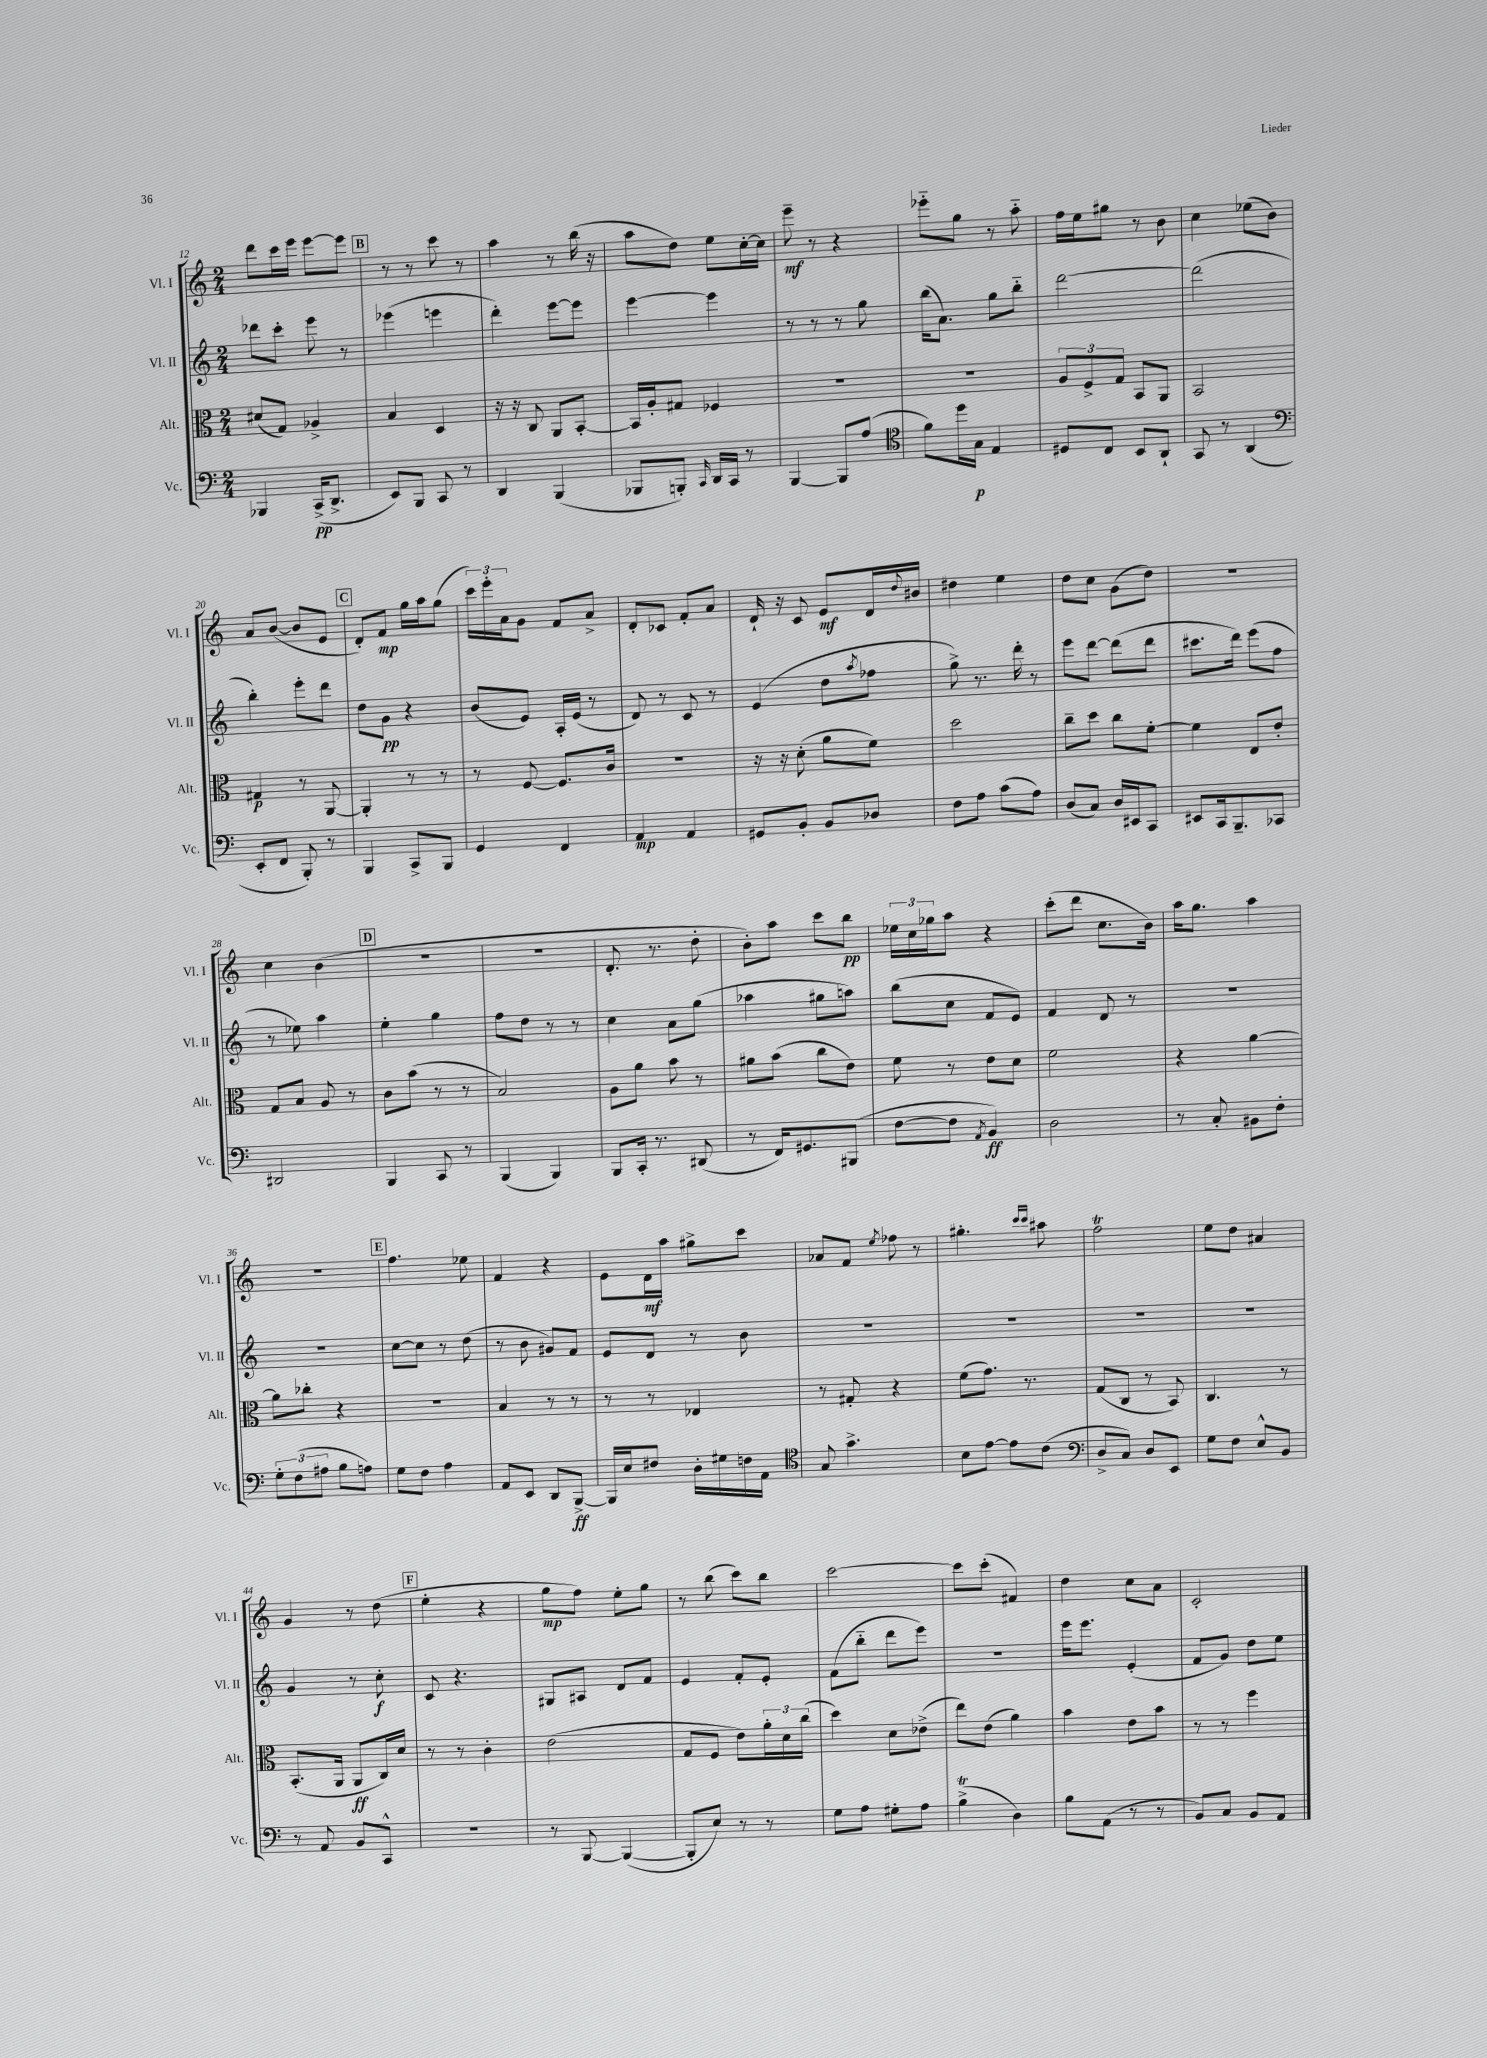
<<
\new StaffGroup <<
\new Staff = "s0" \with { instrumentName = "Vl. I" shortInstrumentName = "Vl. I" } {
    \clef treble \key c \major \numericTimeSignature \time 2/4
    d'''8 c'''16 e'''16 e'''8~ e'''8 |
    \mark \markup { \box "B" } r8 r8 c'''8 r8 |
    a''4 r8 b''16( r16 |
    a''8 d''8) e''8 c''16~-. c''16 |
    e'''8--\mf r8 r4 |
    ees'''8-_ g''8 r8 a''8-_ |
    f''16 e''16 gis''8 r8 b'8 |
    c''4 ees''8( b'8) |
    a'8 b'8~( b'8 e'8 |
    \mark \markup { \box "C" } d'8-.) f'8\mp g''16 a''16 g''8( |
    \tuplet 3/2 { c'''16) e'''16-. a'16 } g'8 f'8 a'8-> |
    d'8-. ces'8 f'8-. a'8 |
    d'16-! r16 c'8 e'8\mf d'16 \appoggiatura { d''8 } bis'16 |
    dis''4 e''4 |
    d''8 c''8 g'8( d''8) |
    R2 |
    c''4 b'4( |
    \mark \markup { \box "D" } r2 |
    r2 |
    d'8.-. r8. d''8-. |
    b'8-.) a''8 c'''8 b''8\pp |
    \tuplet 3/2 { ees''16 c''16 ges''16 } a''8 r4 |
    c'''8-.( d'''8 c''8. b'16) |
    a''16 g''8. a''4 |
    r2 |
    \mark \markup { \box "E" } f''4. ees''8 |
    f'4 r4 |
    e'8 d'16\mf a''16 gis''8-> c'''8 |
    aes'8 f'8 \acciaccatura { e''8 } fes''8 r8 |
    gis''4.-. \grace { c'''16 c'''16 } ais''8 |
    f''2\trill |
    e''8 d''8 ais'4 |
    g'4 r8 d''8( |
    \mark \markup { \box "F" } e''4-. r4 |
    g''8\mp f''8) e''8-. g''8 |
    r8 b''8( c'''8) b''8 |
    c'''2~ |
    c'''8 c'''8-.( fis'4) |
    d''4 c''8 a'8 |
    c'2-. \bar "|." |
}
\new Staff = "s1" \with { instrumentName = "Vl. II" shortInstrumentName = "Vl. II" } {
    \clef treble \key c \major \numericTimeSignature \time 2/4
    des'''8 c'''8-. e'''8 r8 |
    \mark \markup { \box "B" } ees'''4( e'''4 |
    d'''4-.) e'''8~ e'''8 |
    e'''4~ e'''4 |
    r8 r8 r8 g''8 |
    b''16( a'8.) g''8 b''8-_ |
    d'''2~ |
    d'''2( |
    b''4-.) e'''8-. d'''8 |
    \mark \markup { \box "C" } d''8 g'8\pp r4 |
    b'8( e'8) a16-. e'16( r8 |
    d'8) r8 c'8 r8 |
    e'4( d''8 \acciaccatura { a''8 } fes''8 |
    g''8->) r8. d'''16-. r8 |
    e'''8 d'''8~ d'''8( d'''8 |
    cis'''8. d'''16) e'''8( f''8 |
    r8 ees''8) a''4 |
    \mark \markup { \box "D" } e''4-. g''4 |
    f''8 d''8 r8 r8 |
    c''4 a'8 g''8( |
    aes''4 gis''8 a''8) |
    b''8( c''8 f'8 e'8) |
    f'4 d'8 r8 |
    R2 |
    R2 |
    \mark \markup { \box "E" } c''8~ c''8 r8 d''8( |
    r8 b'8 gis'8) f'8 |
    e'8 d'8 r8 b'8 |
    R2 |
    R2 |
    R2 |
    r2 |
    g'4 r8 c''8-.\f |
    \mark \markup { \box "F" } c'8 r4. |
    gis8 ais8 d'8 f'8 |
    e'4 f'8-. e'8-. |
    f'8( b''8-_ d'''8 e'''8) |
    r2 |
    e'''16 e'''8. e'4-.( |
    f'8 g'8) d''8 e''8 \bar "|." |
}
\new Staff = "s2" \with { instrumentName = "Alt." shortInstrumentName = "Alt." } {
    \clef alto \key c \major \numericTimeSignature \time 2/4
    dis'8( g8) aes4-> |
    \mark \markup { \box "B" } b4 d4 |
    r16 r16 c8 a,8 b,8~-. |
    b,16 a16-. gis8 fes4 |
    r2 |
    R2 |
    \tuplet 3/2 { a8 f8-> g8 } b,8 a,8 |
    b,2 |
    gis4\p r8 a,8~ |
    \mark \markup { \box "C" } a,4-. r8 r8 |
    r8 f8~ f8. c'16 |
    r2 |
    r16 r16 d'8-.( a'8 f'8) |
    d''2 |
    c''8-- d''8 c''8 f'8~-. |
    f'4 e8 e'8-. |
    g8 b8 a8 r8 |
    \mark \markup { \box "D" } c'8 b'8( r8 r8 |
    b2) |
    a8 a'8 b'8 r8 |
    ais'8 b'8( c''8 e'8) |
    f'8 r8 e'8 d'8 |
    f'2 |
    r4 a'4~ |
    a'8 ces''8-. r4 |
    \mark \markup { \box "E" } R2 |
    b4 r8 r8 |
    r8 r8 ees4 |
    r8 gis8-. r4 |
    f'8( g'8.) r8. |
    g8( c8 r8 b,8) |
    c4. r8 |
    b,8.-.( a,16 a,8\ff c16) d'16 |
    \mark \markup { \box "F" } r8 r8 c'4-. |
    e'2( |
    g8 f8 e'8) \tuplet 3/2 { a'16-. d'16 c''16( } |
    d''4) d'8 ees'8->( |
    e''8) e'8( a'4) |
    b'4 e'8 b'8 |
    r8 r8 f''4 \bar "|." |
}
\new Staff = "s3" \with { instrumentName = "Vc." shortInstrumentName = "Vc." } {
    \clef bass \key c \major \numericTimeSignature \time 2/4
    bes,,4 c,16->\pp( d,8.-> |
    \mark \markup { \box "B" } e,8) b,,8 c,8 r8 |
    d,4 b,,4( |
    bes,,8 b,,8-.) \grace { c,16 } d,16 c,16 r8 |
    b,,4~ b,,8 a8( |
    \clef tenor f'8) d''16 g16\p e4 |
    dis8 c8 b,8 a,8-! |
    g,8 r8 a,4( |
    \clef bass e,8-. f,8 b,,8-.) r8 |
    \mark \markup { \box "C" } b,,4 c,8-> b,,8 |
    g,4 f,4 |
    a,4\mp a,4 |
    gis,8 b,8-. b,8 des8 |
    f8 a8 c'8( a8) |
    d8( c8) d16 eis,16 c,8 |
    eis,8 c,16 b,,8.-- ces,8 |
    dis,2 |
    \mark \markup { \box "D" } b,,4 c,8 r8 |
    b,,4( b,,4) |
    b,,8 c,16-. r8. dis,8( |
    r8 f,16) gis,8. bis,,8( |
    f8~ f8 \acciaccatura { a,8 } b,4\ff) |
    d2 |
    r8 c8-. bis,8 f8-. |
    \tuplet 3/2 { g8-. f8( ais8 } b8 a8) |
    \mark \markup { \box "E" } g8 f8 a4 |
    a,8 e,8 d,8 b,,8~->\ff |
    b,,16 e16 fis8 d16-. gis16 f16 a,16 |
    \clef tenor g8 g'4.-> |
    b8 e'8~ e'8 c'8( |
    \clef bass d8-> c8) d8 e,8 |
    g8 f8 e8-^ b,8 |
    r8 a,8 b,8 c,8-^ |
    \mark \markup { \box "F" } r2 |
    r8 b,,8~ b,,4~( |
    b,,8-. e8) r8 r8 |
    g8 a8 gis8-. a8 |
    b4->\trill( d4) |
    b8 a,8( r8 r8 |
    b,8) c8 b,8 a,8 \bar "|." |
}
>>
>>
\layout { \context { \Score currentBarNumber = #12 } }
